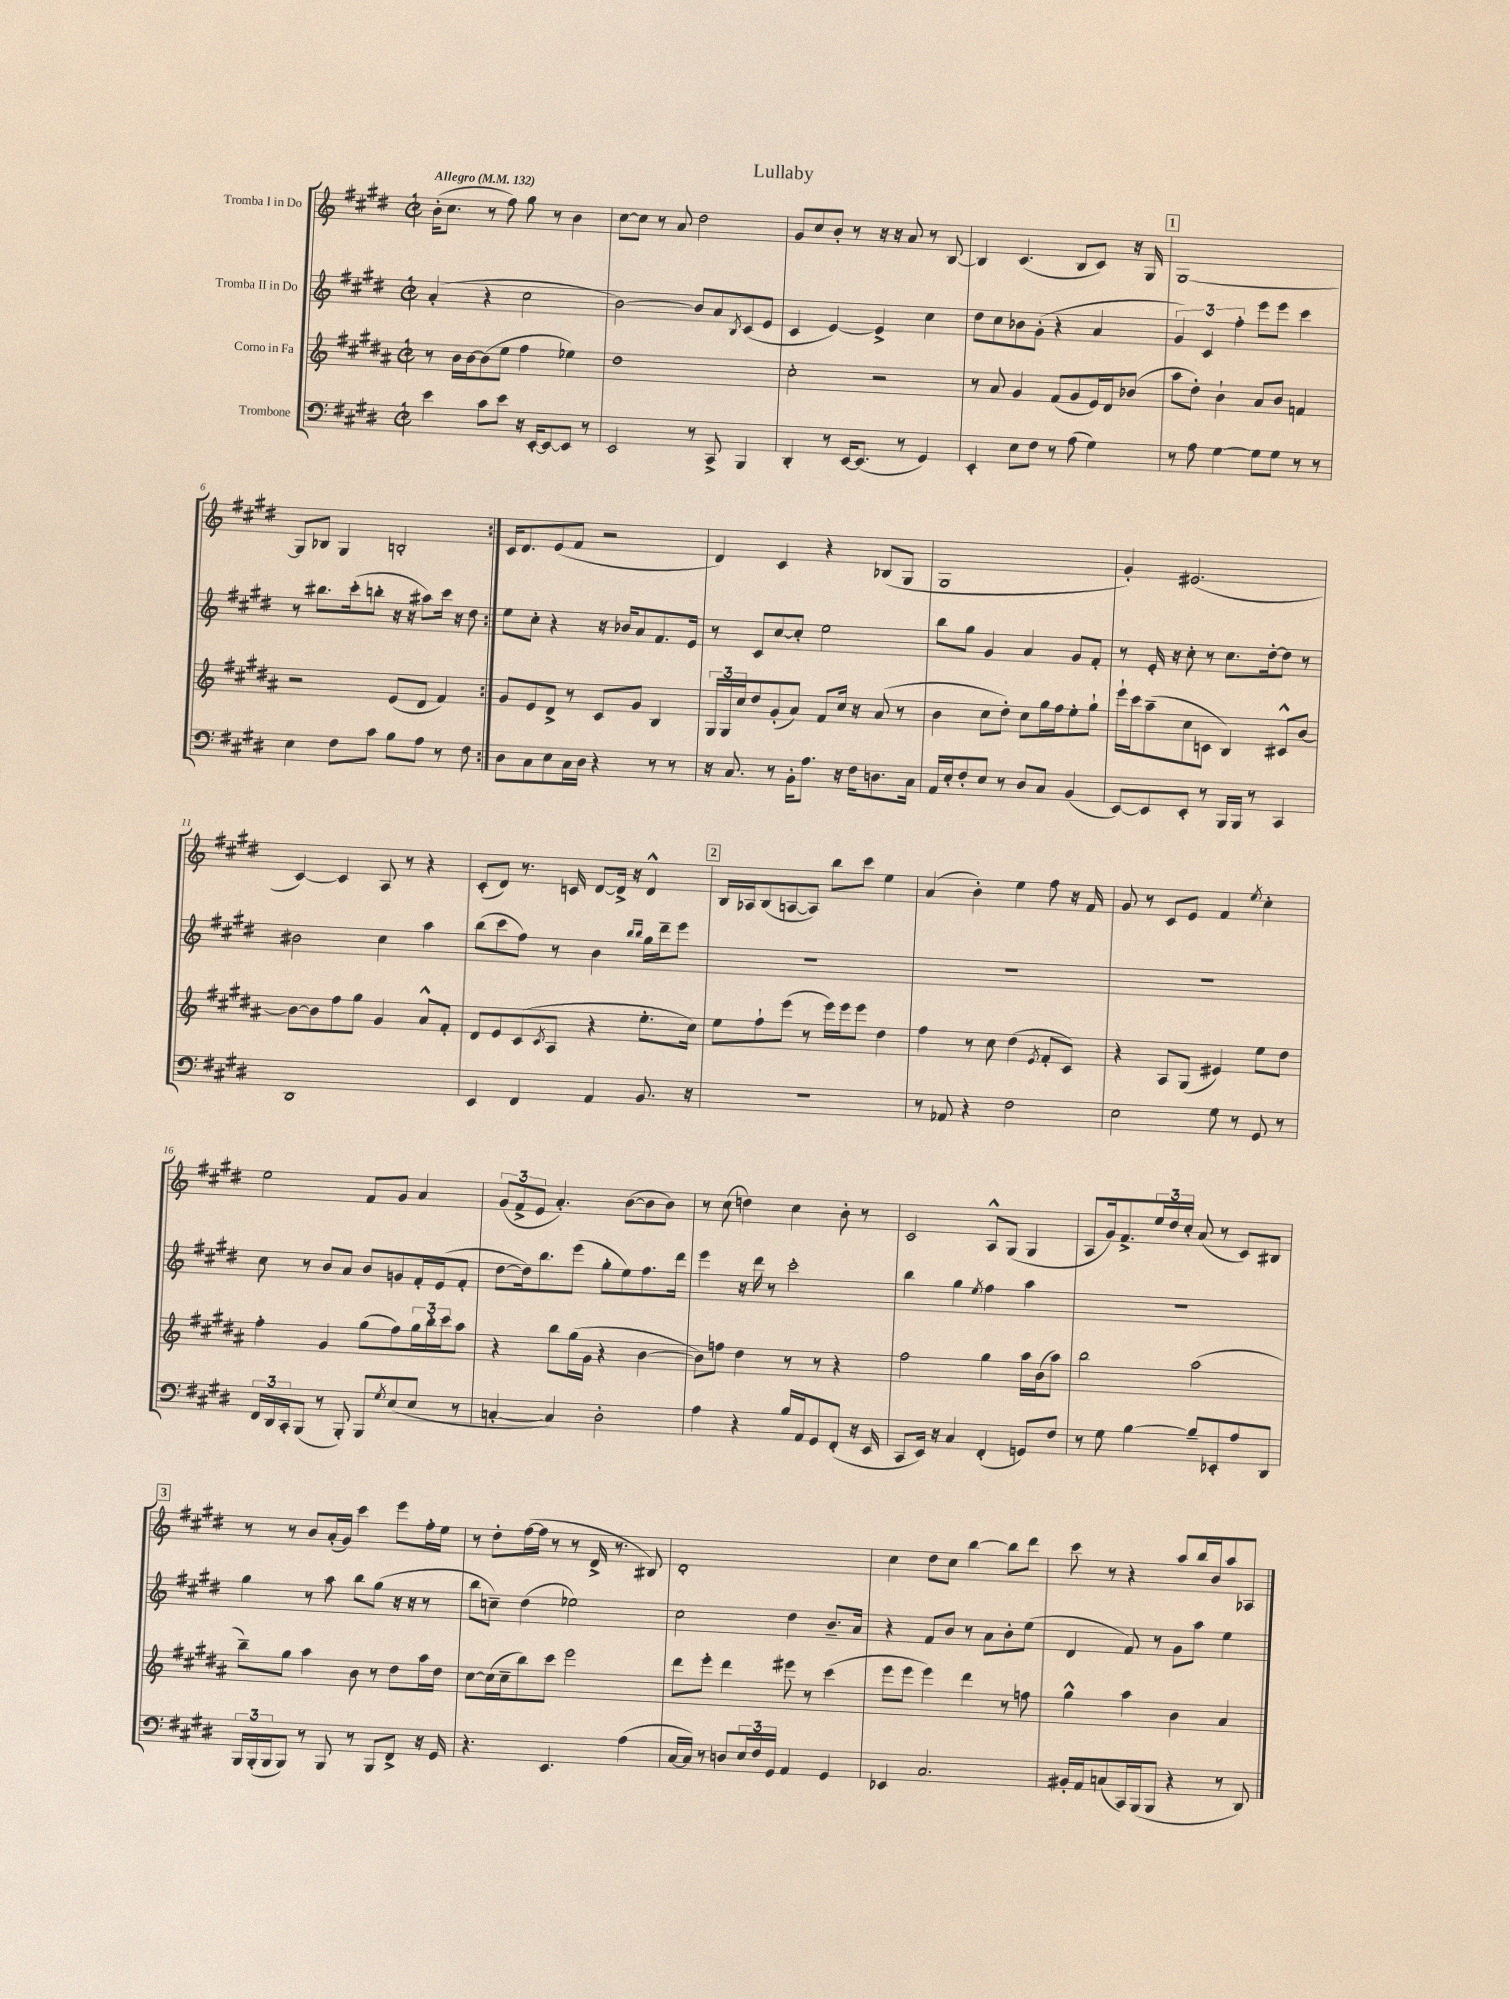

**kern	**kern	**kern	**kern
*part4	*part3	*part2	*part1
*staff4	*staff3	*staff2	*staff1
*I"Trombone	*I"Corno in Fa	*I"Tromba II in Do	*I"Tromba I in Do
*clefF4	*clefG2	*clefG2	*clefG2
*k[f#c#g#d#]	*k[f#c#g#d#a#]	*k[f#c#g#d#]	*k[f#c#g#d#]
*M2/2	*M2/2	*M2/2	*M2/2
*met(c|)	*met(c|)	*met(c|)	*met(c|)
*MM132	*MM132	*MM132	*MM132
=1	=1	=1	=1
!	!	!	!LO:TX:a:B:t=Allegro
4e\	8r	(4a'/	(16b'\KL
.	.	.	8.cc#\J
.	16b\LL	.	.
.	[16b\J	.	.
8c#\L	(8b\]	4r	8r
8e\J	8ee\J	.	8ff#\)
16r	4ff#\	2cc#\	8gg#\
[16EE'/KL	.	.	.
8EE/_	.	.	8r
8EE/J]	4ee-X\)	.	4b\
8r	.	.	.
=2	=2	=2	=2
2EE/	1dd#	[2b\)	[8cc#\L
.	.	.	8cc#\J]
.	.	.	8r
.	.	.	8a/
8r	.	8b/L]	2dd#\
8CC#^/	.	8a/	.
.	.	8qB/	.
4BBB/	.	(8c#/	.
.	.	8e/J	.
=3	=3	=3	=3
4DD#'/	2cc#'\	4c#/	8g#/L
.	.	.	8cc#/
8r	.	[4e/)	8b'/J
[16EE/KL	.	.	8r
(8.EE/J]	.	.	.
.	2r	4e^/]	16r
.	.	.	16r
8r	.	.	8a/
4GG#/)	.	4cc#\	8r
.	.	.	[8B/
=4	=4	=4	=4
4EE'/	8r	8dd#\L	4B/]
.	8a#/	8cc#\	.
8E\L	4g#/	8b-X\	(4.c#/
8F#\J	.	(8g#'\J	.
8r	(8f#/L	4r	.
(8A\	8g#/	.	8B/L
4G#\)	16e/L)	4a/	8c#/J)
.	16d#/J	.	.
.	(8b-X/J	.	16r
.	.	.	16G#/
!!LO:REH:place=s1:t=1
=5	=5	=5	=5
8r	8aa#\L	6g#/)	[1G#
8A\	8dd#'\J)	.	.
.	.	6c#/	.
[4G#\	4b`\	.	.
.	.	6ff#'\	.
8G#\L]	8a#/L	8eee\L	.
8G#\J	8b/J	8eee\J	.
8r	4fn/	4ccc#\	.
8r	.	.	.
!!LO:LB:g=z
=6	=6	=6	=6
4E\	2r	8r	8G#/L]
.	.	8.bb#X\L	8B-X/J
8F#\L	.	.	4G#/
.	.	(16ccc#'\k	.
8c#\J	.	8bbn'\J	.
8B\L	(8e/L	16r	2Bn'/
.	.	16r	.
8A\J	8d#/J	8aa#X\L)	.
8r	4f#/)	16ccc#\Jk	.
.	.	16r	.
8F#\	.	8dd#\	.
=7:|!	=7:|!	=7:|!	=7:|!
8D#\L	8g#/L	8ee\L	16c#/KL
.	.	.	8.d#/
8C#\	8e/	8cc#'\J	.
8E\	8d#^/J	4r	(8e/
16C#\L	8r	.	8f#/J
16D#\JJ	.	.	.
4r	8c#/L	16r	2r
.	.	16b-X/KL	.
.	8g#/J	8a/	.
8r	4B/	8.f#/	.
8r	.	.	.
.	.	16e/Jk	.
=8	=8	=8	=8
16r	24G#/LL	8r	4d#/)
.	24G#/	.	.
8.C#/	.	.	.
.	24cc#/J	.	.
.	8dd#/	8c#/L	.
8r	(8g#'/	[8cc#/	4c#/
16BB'\KL	8a#/J)	8cc#'/J]	.
8.A\J	.	.	.
.	8f#/L	2ee\	4r
16r	16cc#/Jk	.	.
16F#\KL	16r	.	.
8.Dn\	(8a#/	.	(8B-X/L
.	8r	.	8G#/J
16C#\Jk	.	.	.
=9	=9	=9	=9
16AA/LL	4b\	8bb\L	1G#
16E'/J	.	.	.
8F#'/	.	8gg#\J	.
8E/J	8cc#\L	4g#/	.
8r	8dd#'\J)	.	.
8D#/L	8cc#\L	4a/	.
8C#/J	16gg#\L	.	.
.	16ff#\J	.	.
(4BB/	8ee'\	8g#/L	.
.	8gg#`\J	8f#'/J	.
=10	=10	=10	=10
[8EE/L)	16eee`\LL	8r	4g#'/)
.	16ccc#\J	.	.
8EE/]	(8aa#~\	16e'/	.
.	.	16r	.
8EE'/J	8cc#\	8cc#'\	(2.e#X/
8r	8cn\J	8r	.
16BBB/LL	4B/)	8.cc#\L	.
16BBB/JJ	.	.	.
8r	.	.	.
.	.	[16dd#'\k	.
4CC#/	8c#X^^/L	8dd#\J]	.
.	[8b/J	8r	.
!!LO:LB:g=z
=11	=11	=11	=11
1DD#	8b\L_	2b#X\	[4c#/)
.	8b\]	.	.
.	8ff#\	.	4c#/]
.	8gg#\J	.	.
.	4g#/	4cc#\	8A/
.	.	.	8r
.	8a#^^/L	4aa\	4r
.	8f#'/J	.	.
=12	=12	=12	=12
4EE/	8d#/L	(8bb\L	(8c#'/L
.	8e/	8ccc#\	8d#/J)
4FF#/	(8c#/	8ff#\J)	8.r
.	8qc#/	.	.
.	8A#/J	8r	.
.	.	.	16cn/
4AA/	4r	4b\	[8d#/L
.	.	.	16d#^/Jk]
.	.	.	16r
.	.	16qqbb/LL	.
.	.	16qqbb/JJ	.
8.BB/	8.ee'\L	16gg#\LL	4d#^^/
.	.	16ddd#~\J	.
.	.	8eee\J	.
16r	16cc#\Jk)	.	.
!!LO:REH:place=s1:t=2
=13	=13	=13	=13
1r	8ee\L	1r	16B/LL
.	.	.	16A-X/J
.	8ff#`\	.	(8B/
.	(8eee\J	.	[8An/
.	8r	.	8A/J])
.	16eee\LL)	.	8bb\L
.	16eee\J	.	.
.	8eee\J	.	8ccc#\J
.	4dd#\	.	4ee\
=14	=14	=14	=14
8r	4ff#\	1r	(4a/
8AA-X/	.	.	.
4r	8r	.	4b'\)
.	8cc#\	.	.
2F#\	(4dd#\	.	4ee\
.	8qe/	.	.
.	8f#'/L	.	8ff#\
.	8c#/J)	.	16r
.	.	.	16f#/
=15	=15	=15	=15
2E\	4r	1r	8g#/
.	.	.	8r
.	8A#/L	.	8c#/L
.	(8G#/J	.	8e/J
8G#\	4e#X/)	.	4f#/
8r	.	.	.
.	.	.	8qee/
8GG#/	8ee\L	.	4cc#'\
8r	8dd#\J	.	.
!!LO:LB:g=z
=16	=16	=16	=16
24FF#/LL	4ff#'\	8cc#\	2ee\
24DD#/	.	.	.
24CC#'/J	.	.	.
(8BBB/J	.	8r	.
8r	4g#/	8b/L	.
8BBB'/)	.	8a/J	.
8BBB/L	(8gg#\L	8b/L	8f#/L
8qG#/	.	.	.
(8E/	8ff#\)	8gn/	8g#/J
8E/J	24gg#\L	16f#'/L	4a/
.	24bb'\	.	.
.	.	(16e/J	.
.	24ccc#\J	.	.
8r	8aa#\J	8f#'/J	.
=17	=17	=17	=17
[4Cn'/	4r	[8dd#\L	(12g#/L
.	.	.	12f#^/
.	.	16dd#\k])	.
.	.	.	12e/J
.	.	8.bb\	.
4C/])	8bb\L	.	4.a'/)
.	(16gg#\L	(8eee\J	.
.	16g#\JJ	.	.
2D#'\	4r	8gg#'\L	.
.	.	8ee\)	([8b\L
.	[4b\	8.ff#\	8b\]
.	.	.	8b\J)
.	.	16ddd#\Jk	.
=18	=18	=18	=18
4A\	8b\L])	4eee\	8r
.	8ffn\J	.	(8cc#\
4r	4dd#\	16r	4ddn\)
.	.	16ddd#\	.
.	.	8r	.
16B/LL	8r	2ccc#'\	4cc#\
16AA/J	.	.	.
8GG#/	8r	.	.
(8FF#'/J	4r	.	8b'\
16r	.	.	8r
16EE/	.	.	.
=19	=19	=19	=19
8CC#/L	2ff#\	4bb\	2c#/
16EE/Jk)	.	.	.
16r	.	.	.
4C#/	.	4gg#\	.
.	.	8qee/	.
(4FF#'/	4gg#\	4ff#\	8A^^/L
.	.	.	(8G#/J
8GGn/L)	16aa#\LL	4aa\	4G#/
.	(16b\J	.	.
8F#/J	8aa#\J)	.	.
=20	=20	=20	=20
8r	2bb\	1r	8A/L
8G#\	.	.	16g#/k)
.	.	.	8.f#^/
[4B\	.	.	.
.	.	.	24ee/L
.	.	.	24dd#/
.	.	.	24cc#'/JJ
8B~/L]	(2aa#\	.	(8a/
8EE-X'/	.	.	8r
8A/	.	.	8c#/L)
8DD#/J	.	.	8B#X/J
!!LO:LB:g=z
!!LO:REH:place=s1:t=3
=21	=21	=21	=21
24BBB/LL	8bb~\L)	4gg#\	8r
(24BBB'/	.	.	.
24BBB/J	.	.	.
8BBB/J)	8gg#\J	.	8r
8r	4aa#\	8r	8b/L
8BBB/	.	8aa\	(16a'/L
.	.	.	16g#/JJ)
8r	8b\	8bb\L	4ccc#\
8BBB/L	8r	(8gg#\J	.
8FF#^/J	8dd#\L	16r	8eee\L
.	.	16r	.
16r	16aa#\L	8r	16ff#'\L
16GG#/	16dd#\JJ	.	16ee\JJ
=22	=22	=22	=22
4.r	[8cc#\L	8bb\L	8r
.	(16cc#\L]	8ccn~\J)	8dd#'\L
.	16cc#~\J	.	.
.	8bb\)	(4dd#\	([16ff#\L
.	.	.	16ff#\JJ]
4.EE/	8ccc#\J	.	8r
.	2eee\	2ee-X\)	8r
.	.	.	16d#^/
.	.	.	8.r
(4A\	.	.	.
.	.	.	8B#X/)
=23	=23	=23	=23
[16C#/LL	8ddd#\L	2cc#\	1d#'
16C#/JJ])	.	.	.
8r	8eee'\J	.	.
8Dn/L	4ddd#\	.	.
24E/L	.	.	.
24F#/	.	.	.
24GG#/JJ	.	.	.
4AA/	8eee#X\	4dd#\	.
.	8r	.	.
4GG#/	(4ccc#\	8.b~/L	.
.	.	16a/Jk	.
=24	=24	=24	=24
4EE-X/	8eee\L	4r	4cc#\
.	8eee\J	.	.
2.C#/	4eee\)	8f#/L	8dd#\L
.	.	8b/J	8cc#\J
.	4ddd#\	8r	[4bb\
.	.	8a\L	.
.	8r	8b'\	8bb\L]
.	8ffn\	(8ee\J	8ddd#\J
=25	=25	=25	=25
16BB#X'/LL	4gg#^^\	4d#/	8ccc#\
16AA/J	.	.	.
(8Cn/	.	.	8r
16CC#/L)	4aa#\	8f#/)	4r
(16BBB/J	.	.	.
8BBB/J	.	8r	.
4r	4b\	8g#\L	8aa/L
.	.	8aa\J	16bb/L
.	.	.	16b/J
8r	4a#/	4ee\	8aa/
8DD#/)	.	.	8A-X/J
==	==	==	==
*-	*-	*-	*-
